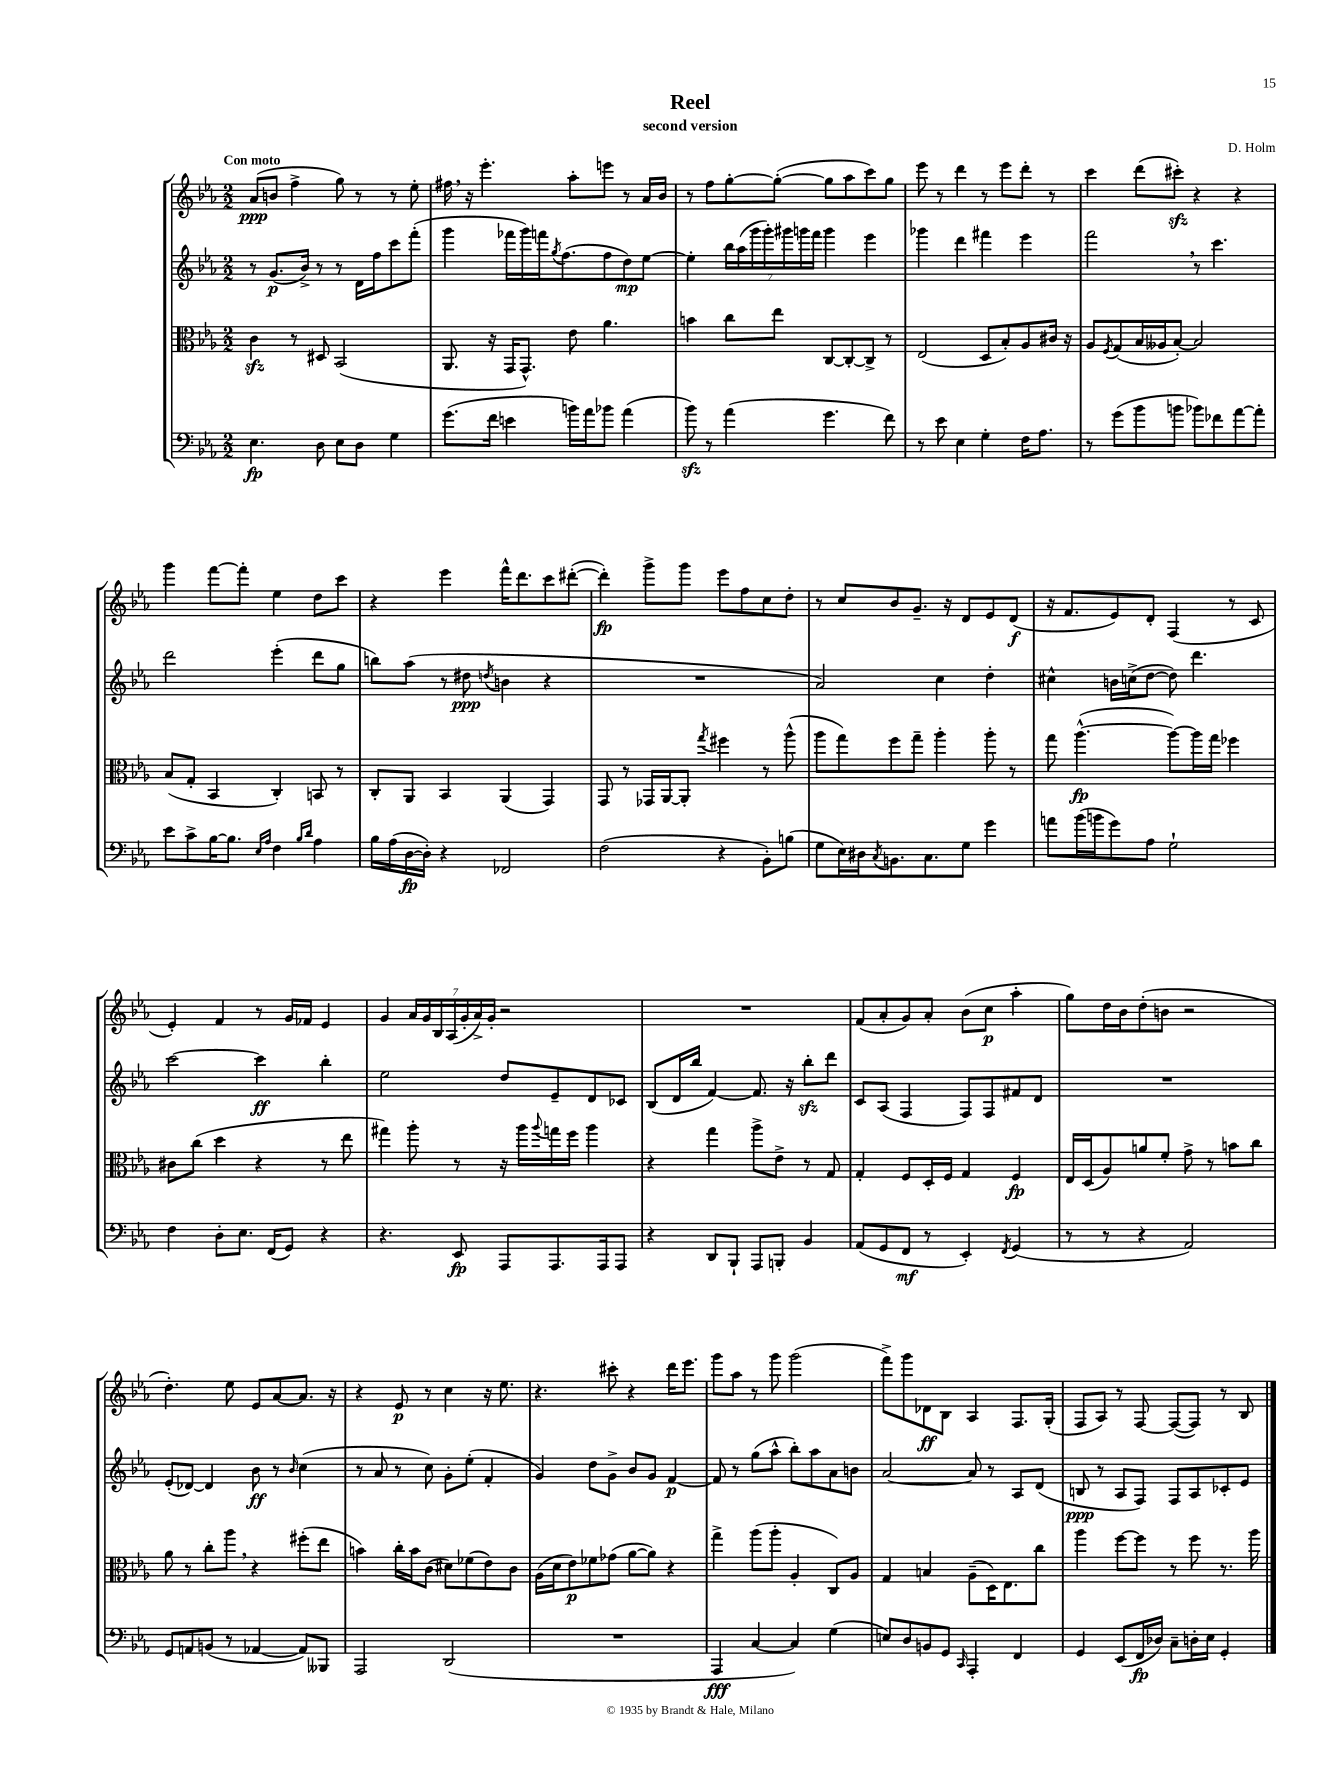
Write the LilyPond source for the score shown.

\header { title = "Reel" composer = "D. Holm" subtitle = "second version" }
<<
\new StaffGroup <<
\new Staff = "s0" {
    \clef treble \key ees \major \numericTimeSignature \time 2/2 \tempo "Con moto"
    aes'8\ppp( b'8 f''4-> g''8) r8 r8 ees''8-. |
    fis''16 \breathe r16 ees'''4.-. aes''8-. e'''8 r8 aes'16 bes'16 |
    r8 f''8 g''8~-. g''8~-.( g''8 aes''8 c'''8) g''8 |
    ees'''8 r8 d'''4 r8 ees'''8 d'''8-. r8 |
    c'''4 d'''8( cis'''8-.\sfz) r4 r4 |
    g'''4 f'''8~ f'''8-. ees''4 d''8 c'''8 |
    r4 ees'''4 f'''16-^ d'''8. c'''8 dis'''8~-.( |
    dis'''4-.\fp) g'''8-> g'''8 ees'''8 f''8 c''8 d''8-. |
    r8 c''8 bes'8 g'8.-- r16 d'8 ees'8 d'8\f( |
    r16 f'8. ees'8) d'8-. f4( r8 c'8 |
    ees'4-.) f'4 r8 g'16 fes'16 ees'4 |
    g'4 \tuplet 7/4 { aes'16 g'16 bes16 aes16( g'16-. aes'16->) g'16-. } r2 |
    R1 |
    f'8( aes'8-. g'8) aes'8-. bes'8( c''8\p aes''4-. |
    g''8) d''16 bes'16 d''8-.( b'8 r2 |
    d''4.-.) ees''8 ees'8 aes'8~ aes'8. r16 |
    r4 ees'8\p r8 c''4 r16 ees''8. |
    r4. cis'''8-. r4 d'''16 ees'''8. |
    g'''8 aes''8 r8 g'''8 g'''2( |
    f'''8->) g'''8 des'8\ff bes8 aes4 f8. g16-.( |
    f8 aes8) r8 f8~ f8~( f8) r8 bes8 \bar "|." |
}
\new Staff = "s1" {
    \clef treble \key ees \major \numericTimeSignature \time 2/2
    r8 g'8.\p( bes'16->) r8 r8 d'16 f''16 c'''8 f'''8-.( |
    g'''4 fes'''16 g'''16) f'''16 \acciaccatura { g''8 } f''8.( f''8 d''8\mp) ees''8~ |
    ees''4-. \tuplet 7/4 { bes''16 aes''16( g'''16 g'''16-.) gis'''16 g'''16 f'''16 } g'''4 ees'''4 |
    ges'''4 d'''4 fis'''4 ees'''4 |
    f'''2 \breathe r8 c'''4. |
    d'''2 ees'''4-.( d'''8 g''8 |
    b''8) aes''8( r8 dis''8\ppp \acciaccatura { d''8 } b'4 r4 |
    R1 |
    aes'2) c''4 d''4-. |
    cis''4-^ b'16 c''16->( d''8~ d''8) d'''4. |
    c'''2~ c'''4\ff bes''4-. |
    ees''2 d''8 ees'8-- d'8 ces'8 |
    bes8( d'16 bes''16 f'4~) f'8. r16 bes''8-.\sfz d'''8 |
    c'8 aes8( f4 f8) f8 fis'8 d'8 |
    R1 |
    ees'8-.( des'8~) des'4 bes'8\ff r8 \grace { bes'16 } c''4( |
    r8 aes'8 r8 c''8) g'8-. ees''8-.( f'4-. |
    g'4) d''8 g'8-> bes'8 g'8 f'4~\p |
    f'8 r8 g''8( aes''8-^ bes''8-.) aes''8 aes'8 b'8 |
    aes'2~ aes'8 r8 aes8 d'8( |
    b8\ppp r8 aes8 f8) f8 aes8 ces'8-. ees'8 \bar "|." |
}
\new Staff = "s2" {
    \clef alto \key ees \major \numericTimeSignature \time 2/2
    c'4\sfz r8 dis8 bes,2( |
    aes,8. r16 g,16 g,8.-^) ees'8 aes'4. |
    b'4 c''8 ees''8 c8~ c8~-. c8-> r8 |
    ees2( d8 bes8-.) aes8 cis'16 r16 |
    aes8 \acciaccatura { f8 } g8( bes16 aeses16 bes8~-.) bes2 |
    bes8( g8-. bes,4 c4-.) b,8 r8 |
    c8-. aes,8 bes,4 aes,4( g,4) |
    g,8 r8 ges,16 aes,16~ aes,8-. \acciaccatura { g''8 } fis''4 r8 aes''8-^( |
    aes''8 g''8) f''8 g''8-- aes''4-. aes''8-. r8 |
    g''8 aes''4.~-^\fp( aes''8~) aes''16 g''16 fes''4 |
    cis'8 c''8( d''4 r4 r8 ees''8 |
    gis''4) aes''8-. r8 r16 aes''16 \appoggiatura { aes''8 } g''16 f''16 aes''4 |
    r4 g''4 aes''8-> ees'8-> r8 g8 |
    g4-. f8 d16-. f16 g4 f4\fp |
    ees16 d16( aes8) a'8 f'8-. g'8-> r8 b'8 c''8 |
    aes'8 r8 c''8-. aes''8 \breathe r4 fis''8-.( ees''8 |
    b'4) c''16-. b'16 c'8( dis'8) fes'8( ees'8) c'8 |
    aes16( d'16 ees'8\p) fes'8 ges'8( aes'8~ aes'8) r4 |
    g''4-> aes''8( aes''8-. aes4-. c8) aes8 |
    g4 b4 aes8--( d16) ees8. c''8 |
    aes''4 f''8~ f''8 r8 f''8 r8. aes''16 \bar "|." |
}
\new Staff = "s3" {
    \clef bass \key ees \major \numericTimeSignature \time 2/2
    ees4.\fp d8 ees8 d8 g4 |
    g'8.( f'16 e'4 b'16) aes'16 bes'8 aes'4( |
    bes'8\sfz) r8 aes'4( g'4. f'8) |
    r8 ees'8 ees4 g4-. f16 aes8. |
    r8 g'8( bes'8 b'8 bes'8) fes'8 aes'8~ aes'8-. |
    ees'8 c'8-> bes16~ bes8. \grace { ees16 aes16 } f4 \grace { bes16 d'16 } aes4 |
    bes16 aes16( d16~\fp d16-.) r4 fes,2 |
    f2( r4 bes,8-.) b8( |
    g8 ees16) dis16 \acciaccatura { c8 } b,8. c8. g8 g'4 |
    a'8 bes'16( b'16 g'8) aes8 g2-! |
    f4 d8-. ees8. f,16( g,8) r4 |
    r4. ees,8\fp aes,,8 aes,,8. aes,,16 aes,,8 |
    r4 d,8 bes,,8-! aes,,8 b,,8-. bes,4 |
    aes,8( g,8 f,8\mf r8 ees,4-.) \acciaccatura { f,8 } g,4( |
    r8 r8 r4 aes,2) |
    g,8 a,8 b,8( r8 aes,4~ aes,8) beses,,8 |
    aes,,2 d,2( |
    R1 |
    aes,,4\fff c4~ c4) g4( |
    e8) d8 b,8 g,8 \grace { c,16 } aes,,4-. f,4 |
    g,4 ees,8( f,16\fp des16) c8-- d16-. ees16 g,4-. \bar "|." |
}
>>
>>
\layout { \context { \Score \remove "Bar_number_engraver" } }
